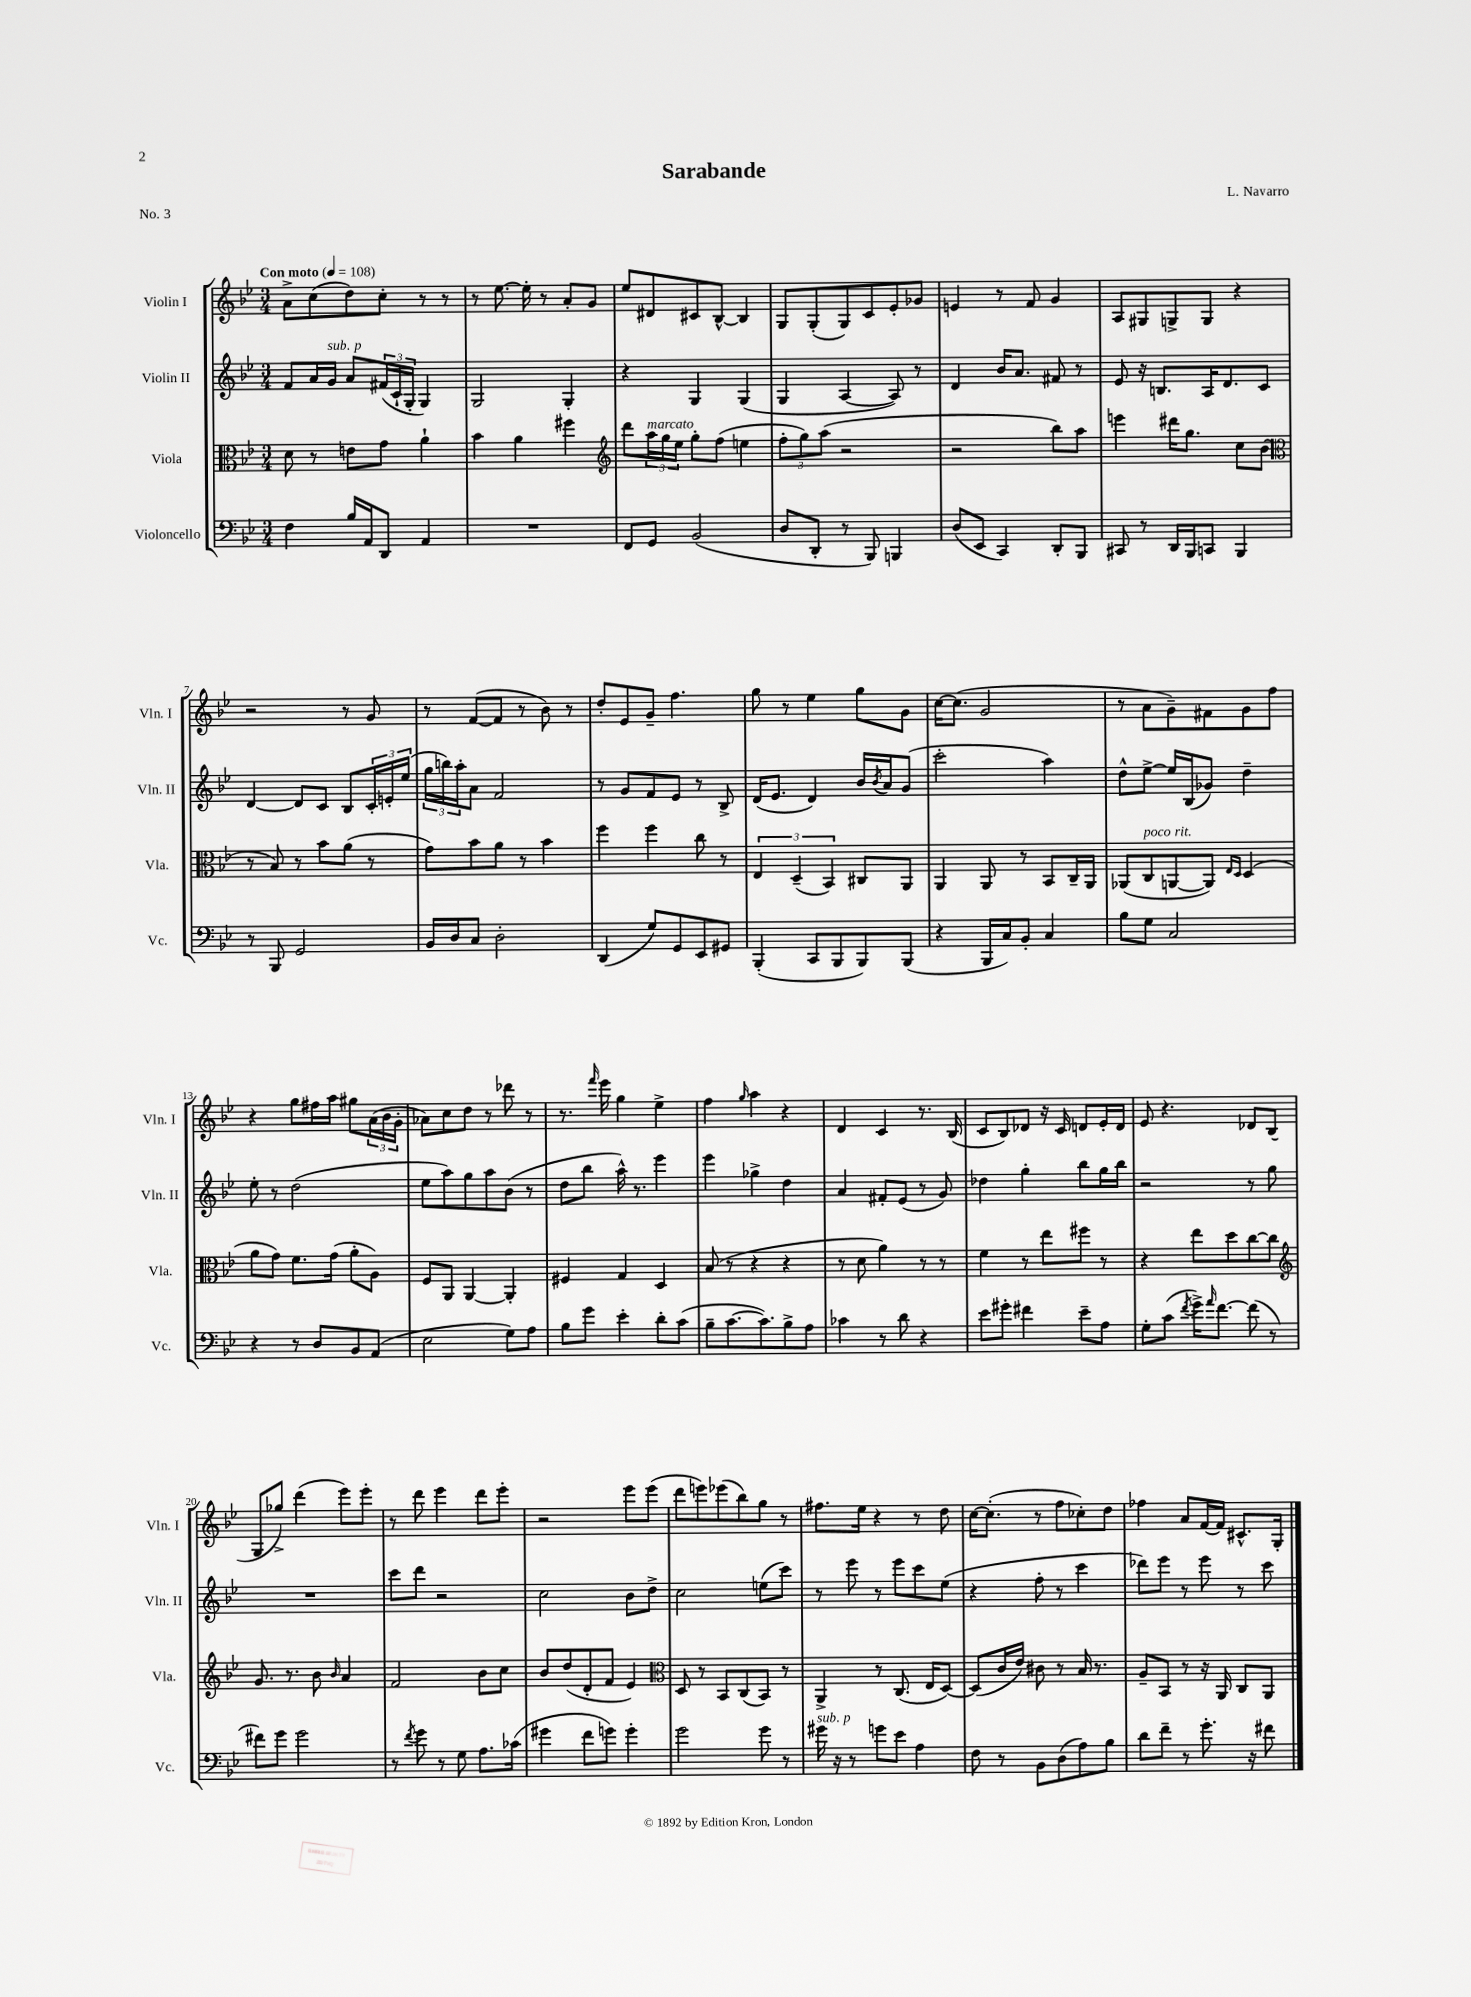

**kern	**kern	**kern	**kern
*part4	*part3	*part2	*part1
*staff4	*staff3	*staff2	*staff1
*I"Violoncello	*I"Viola	*I"Violin II	*I"Violin I
*I'Vc.	*I'Vla.	*I'Vln. II	*I'Vln. I
*clefF4	*clefC3	*clefG2	*clefG2
*k[b-e-]	*k[b-e-]	*k[b-e-]	*k[b-e-]
*M3/4	*M3/4	*M3/4	*M3/4
*MM108	*MM108	*MM108	*MM108
=1	=1	=1	=1
!	!	!	!LO:TX:a:B:t=Con moto
4F\	8d\	8f/L	8a^\L
.	8r	16a/L	(8cc\
!	!	!LO:TX:a:i:t=sub. p	!
.	.	16g/JJ	.
16B-/LL	8en\L	8a/L	8dd\)
16AA/J	.	.	.
8DD/J	8g\J	(24f#X/L	8cc'\J
.	.	24c`/	.
.	.	24G'/JJ	.
4AA/	4a`\	4G/)	8r
.	.	.	8r
=2	=2	=2	=2
2.r	4b-\	2G/	8r
.	.	.	[8.ee-\
.	4a\	.	.
.	.	.	16ee-'\]
.	.	.	8r
.	4ff#X\	4G'/	8a'/L
.	.	.	8g/J
=3	=3	=3	=3
*	*clefG2	*	*
8FF/L	8ddd\L	4r	8ee-/L
!	!LO:TX:a:i:t=marcato	!	!
8GG/J	24aa\L	.	8d#X/
.	24gg\	.	.
.	24ee-\JJ	.	.
(2BB-/	8gg'\L	4G/	8c#X/
.	(8ff\J	.	[8B-^^/J
.	4een\	(4G/	4B-/]
=4	=4	=4	=4
8D/L	12ff'\L	4G/	8G/L
.	12gg\)	.	.
8DD'/J	.	.	(8G'/
.	(12aa\J	.	.
8r	2r	[4A/	8G/)
8BBB-/)	.	.	8c/
4BBBn/	.	8A/])	8e-'/
.	.	8r	8g-X/J
=5	=5	=5	=5
(8D/L	2r	4d/	4en/
8EE-/J	.	.	.
4CC/)	.	16b-/KL	8r
.	.	8.a/J	.
.	.	.	8f/
8DD'/L	8bb-\L)	8f#X/	4g/
8BBB-/J	8aa\J	8r	.
=6	=6	=6	=6
8CC#X/	4eeen\	8e-/	8A/L
8r	.	16r	8G#X/
.	.	8.Bn/L	.
16DD/LL	16ddd#X\KL	.	8Gn^/
16BBB-/J	8.gg\J	.	.
8CCn/J	.	16A/K	8G/J
.	.	8.d/	.
4BBB-/	8cc\L	.	4r
.	(8b-\J	8c/J	.
!!LO:LB:g=z
=7	=7	=7	=7
*	*clefC3	*	*
8r	8r	[4d/	2r
8BBB-/	8B-/)	.	.
2GG/	8r	8d/L]	.
.	8b-\L	8c/J	.
.	(8a\J	8B-/L	8r
.	8r	24c'/L	8g/
.	.	24en'/	.
.	.	(24ee-/JJ	.
=8	=8	=8	=8
16BB-/LL	8g\L)	24gg\LL	8r
.	.	24bbn\)	.
16D/J	.	.	.
.	.	24aa'\J	.
8C/J	8b-\	8a\J	([8f/L
2D'\	8a\J	2f/	8f/J]
.	8r	.	8r
.	4b-\	.	8b-\)
.	.	.	8r
=9	=9	=9	=9
(4DD/	4ff\	8r	8dd'/L
.	.	8g/L	8e-/
8G/L)	4ff\	8f/	8g~/J
8GG/	.	8e-/J	4.ff\
8EE-/	8cc\	8r	.
8GG#X/J	8r	8B-^/	.
=10	=10	=10	=10
(4BBB-'/	6E-/	(16d/KL	8gg\
.	.	8.e-/J	.
.	.	.	8r
.	(6D~/	.	.
8CC/L	.	4d/)	4ee-\
.	6BB-/)	.	.
8BBB-/	.	.	.
8BBB-/)	8C#X/L	16b-/LL	8gg\L
.	.	8qb-/	.
.	.	16a/J	.
(8BBB-/J	8AA/J	(8g/J	8g\J
=11	=11	=11	=11
4r	4AA/	2ccc'\	[16cc\KL
.	.	.	(8.cc\J]
16BBB-/LL	8AA/	.	2g/
16C/J)	.	.	.
8BB-'/J	8r	.	.
4C/	8BB-/L	4aa\)	.
.	16C~/L	.	.
.	16AA/JJ	.	.
=12	=12	=12	=12
8B-\L	(8AA-X/L	8dd^^\L	8r
!	!LO:TX:a:i:t=poco rit.	!	!
8G\J	8C/	[8ee-^\J	8a\L
2C/	[8AAn/	16ee-/LL]	8g~\)
.	.	(16B-/J	.
.	8AA/J])	8g-X/J)	8f#X\
.	16qqE-/LL	.	.
.	16qqD/JJ	.	.
.	(4D/	4dd~\	8g\
.	.	.	8ff\J
!!LO:LB:g=z
=13	=13	=13	=13
4r	8a\L	8ee-'\	4r
.	8g\J)	8r	.
8r	8.f\L	(2dd\	8gg\L
8D/L	.	.	16ff#X\L
.	(16g\Jk	.	16aa\JJ
8BB-/	8a'\L	.	8gg#X\L
(8AA/J	8A\J)	.	(24a\L
.	.	.	24b-\
.	.	.	24g'\JJ
=14	=14	=14	=14
2E-\	8F/L	8ee-\L	8a-X\L)
.	8AA/J	8aa\)	8cc\
.	[4AA/	8gg\	8dd\J
.	.	8aa\	8r
8G\L)	4AA'/]	(8b-\J	8ddd-X\
8A\J	.	8r	8r
=15	=15	=15	=15
8B-\L	4F#X/	8dd\L	8.r
8g\J	.	8bb-\J	.
.	.	.	16qqfff/
.	.	.	16eee-\
4e-'\	4G/	16aa^^\)	4gg\
.	.	8.r	.
8d'\L	4D/	4eee-\	4ee-^\
(8c\J	.	.	.
=16	=16	=16	=16
8B-~\L	(8B-/	4eee-\	4ff\
[8.c\	8r	.	.
.	.	.	16qqgg/
.	4r	4gg-X^\	4aa\
8.c\])	.	.	.
8B-^\	4r	4dd\	4r
8A\J	.	.	.
=17	=17	=17	=17
4c-X\	8r	4a/	4d/
.	8d\	.	.
8r	4a\)	8f#X'/L	4c/
8d\	.	(8e-/J	.
4r	8r	8r	8.r
.	8r	8g/)	.
.	.	.	(16B-/
=18	=18	=18	=18
8e-\L	4f\	4dd-X\	8c/L
8g#X'\J	.	.	8B-/)
4f#X\	8r	4gg'\	8d-X/J
.	8ee-\L	.	16r
.	.	.	16c/
8e-~\L	8ff#X\J	8bb-\L	8dn/L
8A\J	8r	16gg\L	16e-'/L
.	.	16bb-\JJ	16d/JJ
=19	=19	=19	=19
8G'\L	4r	2r	8e-/
(8c\J	.	.	4.r
8qf/	.	.	.
16g^\KL)	8ee-\L	.	.
16qqa/	.	.	.
[8.f\J	.	.	.
.	8dd\	.	.
(8f\]	[8cc\	8r	8d-X/L
8r	8cc\J]	8gg\	(8B-/J
!!LO:LB:g=z
=20	=20	=20	=20
*	*clefG2	*	*
8f#X\L)	8.g/	2.r	8G/L
8g\J	.	.	8gg-X^/J)
.	8.r	.	.
2g\	.	.	(4ddd\
.	8b-\	.	.
.	16qqb-/	.	.
.	4a/	.	8eee-\L)
.	.	.	8eee-'\J
=21	=21	=21	=21
8r	2f/	8ccc\L	8r
8qf/	.	.	.
8g\	.	8ddd\J	8ddd\
8r	.	2r	4eee-\
8G\	.	.	.
8.A\L	8b-\L	.	8ddd\L
.	8cc\J	.	8eee-'\J
(16c-X\Jk	.	.	.
=22	=22	=22	=22
4g#X\	8b-/L	2cc\	2r
.	(8dd/	.	.
8f\L	8d'/	.	.
8gn\J)	8f/J	.	.
4g'\	4e-/)	8b-\L	8eee-\L
.	.	8dd^\J	(8eee-\J
=23	=23	=23	=23
*	*clefC3	*	*
2g\	8D/	2cc\	8ddd\L
.	8r	.	8eeen\)
.	8BB-/L	.	(8eee-X\
.	(8C/	.	8bb-\)
8g\	8BB-/J)	(8een\L	8gg\J
8r	8r	8ccc\J)	8r
=24	=24	=24	=24
!LO:TX:a:i:t=sub. p	!	!	!
16g#X\	4AA^/	8r	8.ff#X\L
16r	.	.	.
8r	.	8eee-\	.
.	.	.	16ee-\Jk
8gn\L	8r	8r	4r
8e-\J	(8.C/	8eee-\L	.
4A\	.	8ccc\	8r
.	16E-/KL	.	.
.	[8D/J)	(8ee-\J	8dd\
=25	=25	=25	=25
8F\	(8D/L]	4r	[16cc\KL
.	.	.	(8.cc'\J]
8r	16c/L	.	.
.	16e-/JJ)	.	.
8BB-\L	8c#X\	8ff'\	8r
(8D\	8r	8r	8ff\L
8A\)	16B-/	4ccc\	8cc-X'\)
.	8.r	.	.
8B-\J	.	.	8dd\J
=26	=26	=26	=26
8d\L	8A~/L	8ddd-X\L)	4ff-X\
8f~\J	8BB-/J	8eee-\J	.
8r	8r	8r	8a/L
8.g'\	16r	8eee-\	[16f/L
.	16AA/	.	16f/JJ]
.	8C/L	8r	8.c#X^^/L
16r	.	.	.
8f#X\	8AA/J	8ccc\	.
.	.	.	16G'/Jk
==	==	==	==
*-	*-	*-	*-
